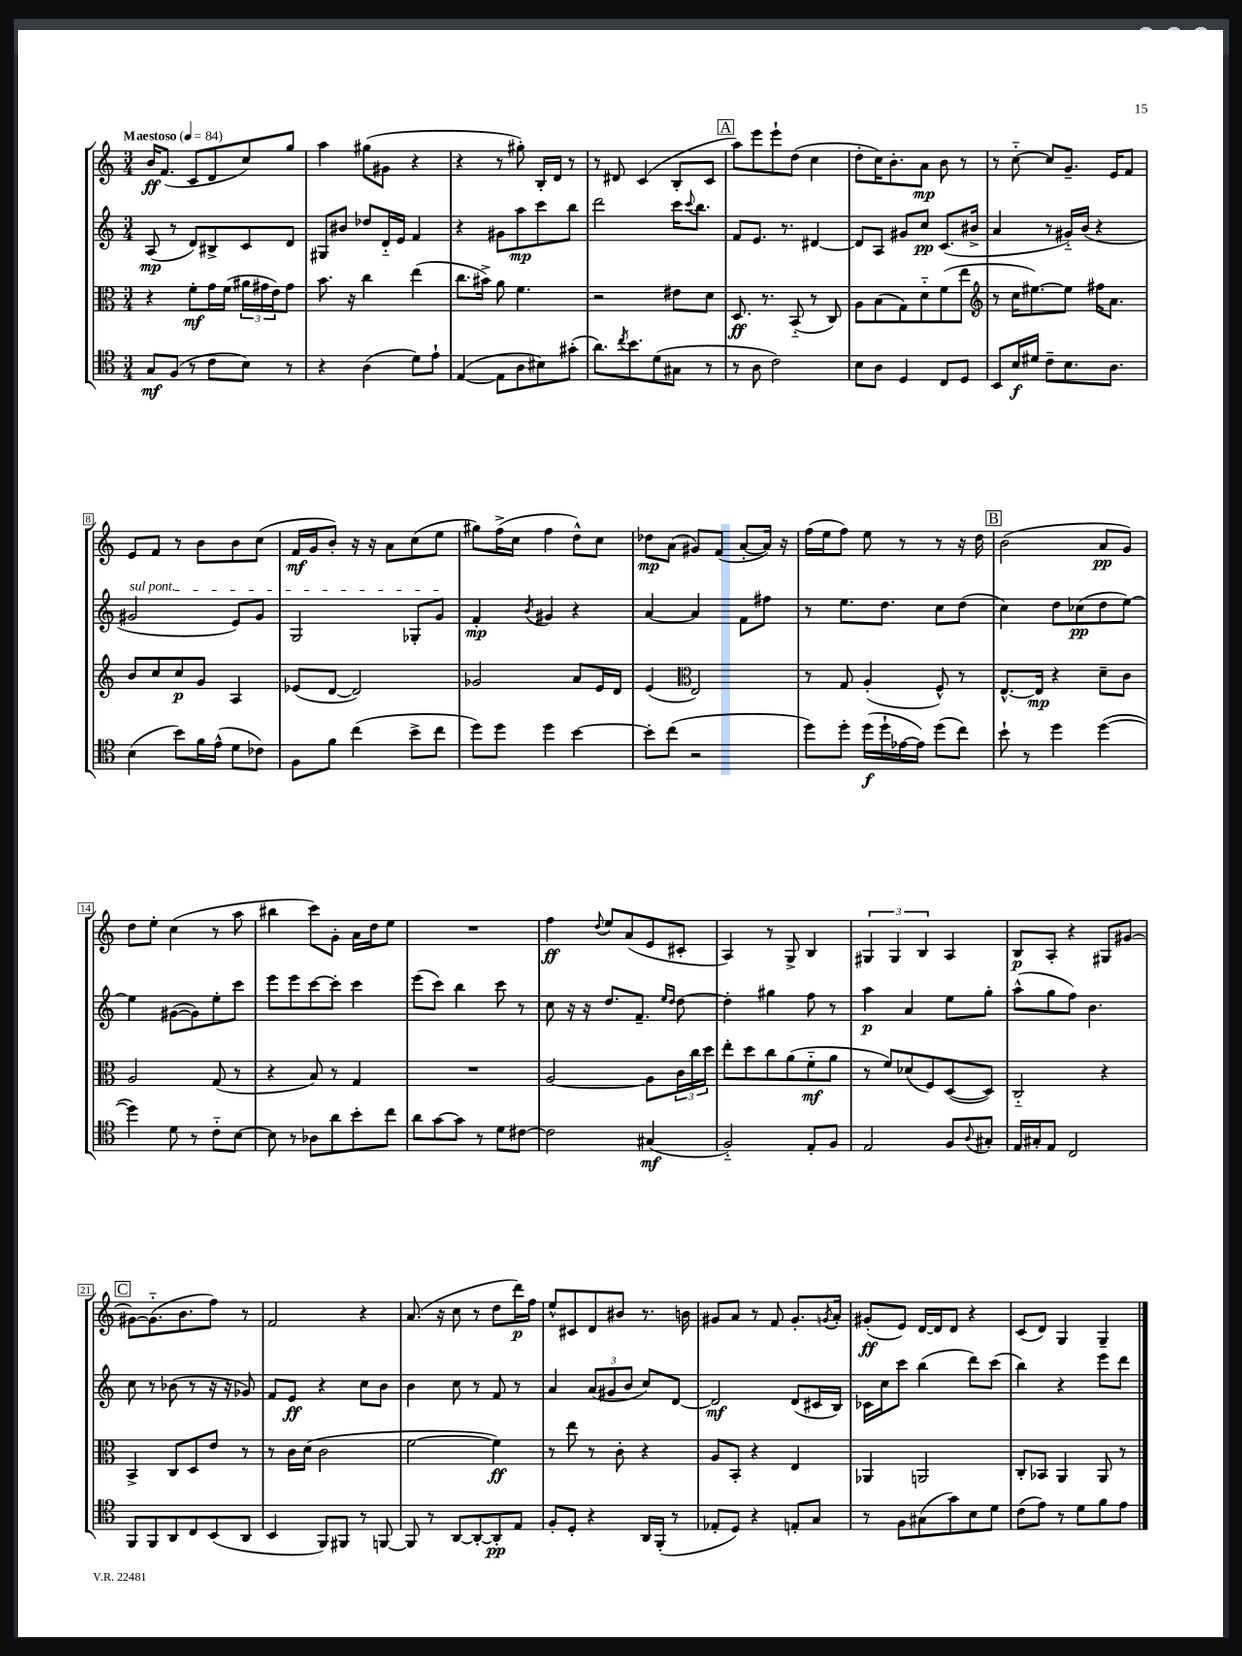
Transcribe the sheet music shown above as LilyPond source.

<<
\new StaffGroup <<
\new Staff = "s0" {
    \clef treble \key c \major \numericTimeSignature \time 3/4 \tempo "Maestoso" 4 = 84
    b'16\ff f'8.( c'8 d'8 c''8) g''8 |
    a''4 gis''8( gis'8 r4 |
    r4 r8 gis''8-.) b16-. d'16 r8 |
    r8 dis'8 c'4( b8-. c'8 |
    \mark \markup { \box "A" } a''8) e'''8 e'''8-! d''8( c''4 |
    d''8-. c''16) b'8.-. a'8\mp b'8 r8 |
    r8 c''8~-_ c''8 g'8.-- e'16 f'8 |
    e'8 f'8 r8 b'8 b'8 c''8( |
    f'16\mf g'16 b'8-.) r16 r16 a'8 c''8( e''8 |
    gis''8) f''16->( c''16 f''4 d''8-^) c''8 |
    des''8\mp a'8( gis'8) f'8( a'8~-. a'16) r16 |
    f''16( e''16 f''8) e''8 r8 r8 r16 d''16 |
    \mark \markup { \box "B" } b'2( a'8\pp g'8) |
    d''8 e''8-. c''4( r8 a''8 |
    bis''4 c'''8) g'8-. a'16 d''16 e''8 |
    R2. |
    f''4\ff \appoggiatura { d''8 } e''8 a'8( e'8 cis'8-. |
    a4) r8 g8-> b4 |
    \tuplet 3/2 { gis4 gis4 b4 } a4 |
    b8\p a8-. r4 gis8 gis'8~ |
    \mark \markup { \box "C" } gis'8~ gis'8.-_( b'8. f''8) r8 |
    f'2 r4 |
    a'8.( r16 c''8 r8 d''8 d'''16\p) f''16 |
    e''8-^ cis'8 d'8 bis'8 r8. b'16 |
    gis'8 a'8 r8 f'8 gis'8.-. \acciaccatura { g'8 } a'16-. |
    gis'8-.\ff( e'8) d'16~ d'16 d'8 r4 |
    c'8( d'8) g4 g4-- \bar "|." |
}
\new Staff = "s1" {
    \clef treble \key c \major \numericTimeSignature \time 3/4
    a8\mp( r8 d'8) bis8-> c'8 d'8 |
    gis8 bis'8 des''8 d'16-_ e'16 f'4 |
    r4 gis'8 a''8\mp c'''8 b''8 |
    d'''2 c'''16 \appoggiatura { c'''8 } b''8. |
    \mark \markup { \box "A" } f'8 e'8. r8. dis'4~ |
    dis'8 a8 gis'8 c''8\pp c'8.( bis'16-> |
    a'4 r8 gis'16-_) b'16( r4 |
    \once \override TextSpanner.bound-details.left.text = \markup { \italic "sul pont." } gis'2\startTextSpan e'8) gis'8 |
    g2 ges8-. g'8\stopTextSpan |
    f'4-.\mp \acciaccatura { b'8 } gis'4 r4 |
    a'4~ a'4 f'8 fis''8 |
    r8 e''8. d''8. c''8 d''8( |
    \mark \markup { \box "B" } c''4) d''8 ces''8\pp( d''8 e''8~) |
    e''4 gis'8~( gis'8) e''8-. c'''8 |
    e'''8 e'''8 c'''8~ c'''8-. c'''4 |
    e'''8( c'''8) b''4 c'''8 r8 |
    c''8 r16 r16 d''8. f'8.-- \grace { e''16 d''16 } d''8~ |
    d''4-. gis''4 f''8 r8 |
    a''4\p a'4 e''8 g''8-. |
    a''8-^( g''8 f''8) b'4. |
    \mark \markup { \box "C" } c''8 r8 bes'8( r8 r16 r16 ges'8) |
    f'8 e'8\ff r4 c''8 b'8 |
    b'4 c''8 r8 f'8 r8 |
    a'4 \tuplet 3/2 { a'8( gis'8 b'8 } c''8) d'8~ |
    d'2\mf d'8( cis'16 b16) |
    ces'16 c''16 c'''8 b''4( d'''8) c'''8( |
    b''4) r4 e'''8 d'''8 \bar "|." |
}
\new Staff = "s2" {
    \clef alto \key c \major \numericTimeSignature \time 3/4
    r4 f'8-.\mf g'16 f'16( \tuplet 3/2 { ais'16 gis'16 e'16) } gis'8 |
    b'8. r16 c''4 e''4( |
    c''8. bis'16->) a'8 f'4. |
    r2 eis'8 d'8 |
    \mark \markup { \box "A" } d8.\ff r8. b,8-_( r8 c8) |
    a8 b8( g8) d'8-_ f'8( e''8 |
    \clef treble r8 c''16 eis''8.~) eis''8 fis''16 a'8. |
    b'8 c''8 c''8\p g'8 a4 |
    ees'8( d'8~ d'2) |
    ges'2 a'8 e'16 d'16 |
    e'4( \clef alto e2) |
    r8 g8 a4-.( f8-^) r8 |
    \mark \markup { \box "B" } e8.~-^ e16\mp r4 d'8-- c'8 |
    a2 g8( r8 |
    r4 b8) r8 g4 |
    R2. |
    a2~ a8 \tuplet 3/2 { c'16 c''16 d''16 } |
    e''8-. d''8 c''8 a'8( f'8-_\mf a'8 |
    r8 f'8) des'8( f8) d8~( d8) |
    c2-_ r4 |
    \mark \markup { \box "C" } b,4-> c8 d8 e'8 r8 |
    r8 c'16 d'16( c'2 |
    f'2~ f'4\ff) |
    r8 e''8 r8 c'8-. r4 |
    a8 b,8-. r4 e4 |
    aes,4 a,2 |
    c8-. bes,8 a,4 a,8 r8 \bar "|." |
}
\new Staff = "s3" {
    \clef tenor \key c \major \numericTimeSignature \time 3/4
    g8\mf f8( r8 c'8 b8) r8 |
    r4 a4( d'8) e'8-! |
    e4~( e8 a8 bis8) gis'8-.( |
    a'8.) \acciaccatura { c''8 } b'8. d'8( gis8 r8 |
    \mark \markup { \box "A" } r8 a8 c'2) |
    b8 a8 d4 c8 d8 |
    b,8 b16\f dis'16 c'8-- b8. a8. |
    b4( b'8) f'16 e'16-^( d'8 ces'8) |
    f8 f'8 c''4( b'8-> c''8 |
    d''8) d''8 d''4 b'4~ |
    b'8-. c''8( r2 |
    d''8) d''8-. d''16\f( d''16-! ees'16~ ees'16) d''8( c''8) |
    \mark \markup { \box "B" } b'8-! r8 d''4 d''4~( |
    d''4) d'8 r8 c'8-_ b8~ |
    b8 r8 aes8 a'8 b'8-. c''8 |
    a'8 g'8~ g'8 r8 d'8 cis'8~ |
    cis'2 gis4\mf( |
    f2-_) e8-. f8 |
    e2 f8 \appoggiatura { a8 } gis8-. |
    e16 gis16-. e8 c2 |
    \mark \markup { \box "C" } f,8 f,8 a,8 c8 b,8( a,8 |
    b,4 f,8) fis,8 r8 f,8~ |
    f,8 r8 a,8~ a,8~-. a,8-.\pp e8 |
    f8-. d8-. r4 a,16 f,16-.( r8 |
    ees8-. d8) r4 e8-. g8 |
    r8 f8 gis8( g'8) b8 d'8 |
    c'8( e'8) r8 d'8 f'8 e'8 \bar "|." |
}
>>
>>
\layout { \context { \Score \override BarNumber.stencil = #(make-stencil-boxer 0.1 0.3 ly:text-interface::print) } }
